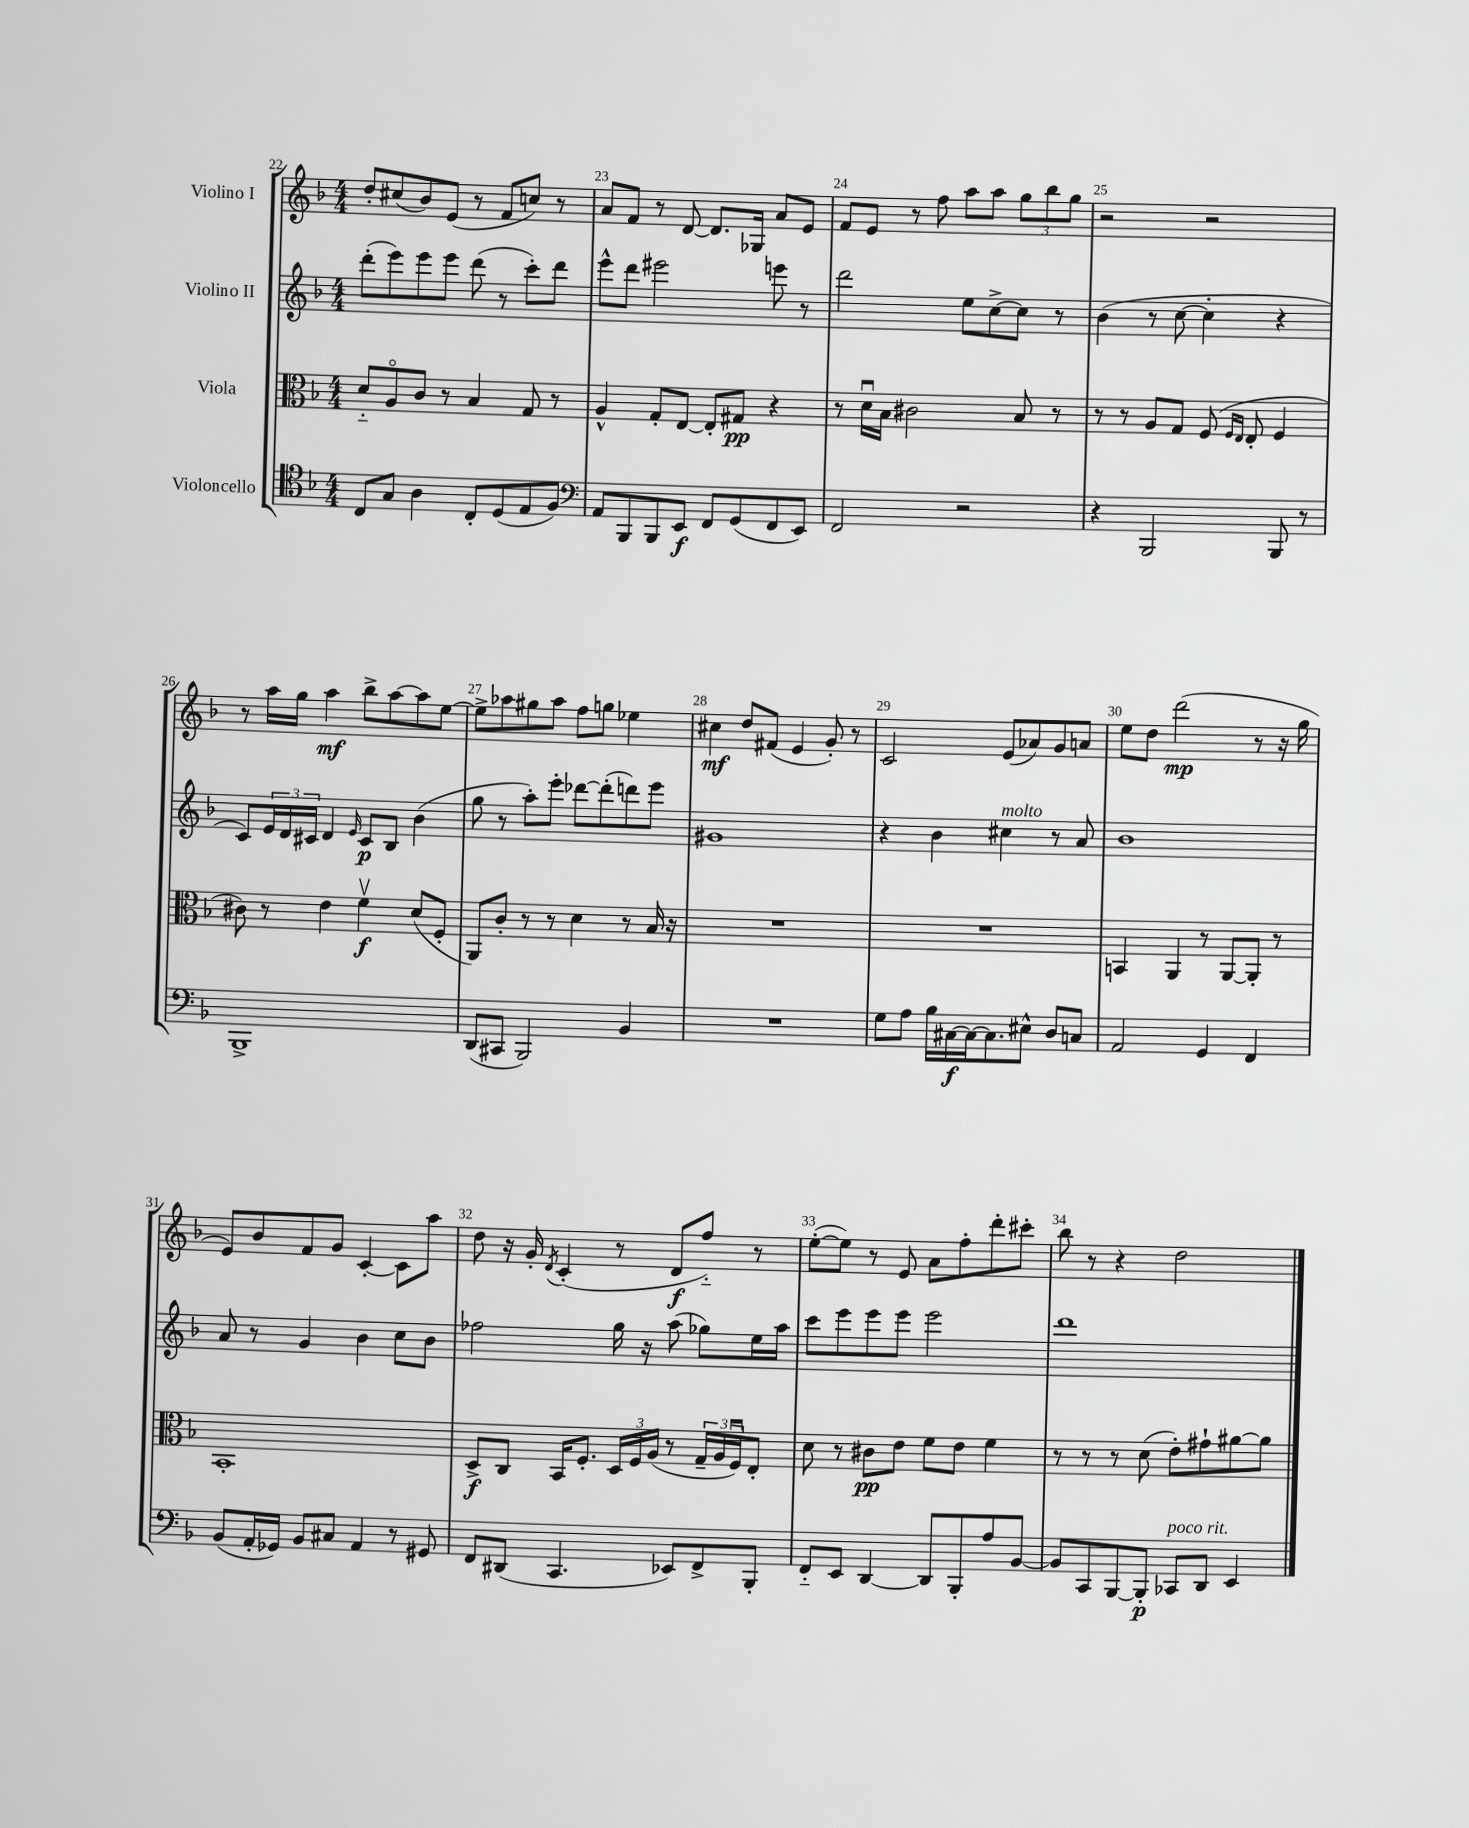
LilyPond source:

<<
\new StaffGroup <<
\new Staff = "s0" \with { instrumentName = "Violino I" } {
    \clef treble \key f \major \numericTimeSignature \time 4/4
    d''8-. cis''8( bes'8) e'8( r8 f'8 c''8) r8 |
    a'8 f'8 r8 d'8~ d'8. ges16 a'8 e'8 |
    f'8 e'8 r8 f''8 a''8 a''8 \tuplet 3/2 { g''8 bes''8 g''8 } |
    r2 r2 |
    r8 a''16 g''16 a''4\mf bes''8-> a''8~ a''8 e''8~ |
    e''8-> aes''8 gis''8 aes''8 f''8 g''8 ees''4 |
    cis''4\mf d''8 fis'8( e'4 g'8-.) r8 |
    c'2 e'8( aes'8) g'8 a'8 |
    e''8 d''8 d'''2\mp( r8 r16 g''16 |
    e'8) bes'8 f'8 g'8 c'4~-. c'8 a''8 |
    d''8 r16 g'16-. \acciaccatura { d'8 } c'4-.( r8 d'8\f f''8-_) r8 |
    e''8~-.( e''8) r8 e'8 a'8 f''8-. d'''8-. cis'''8-. |
    bes''8 r8 r4 d''2 \bar "|." |
}
\new Staff = "s1" \with { instrumentName = "Violino II" } {
    \clef treble \key f \major \numericTimeSignature \time 4/4
    d'''8-.( e'''8) e'''8 e'''8 d'''8( r8 c'''8-.) d'''8 |
    e'''8-^ d'''8 eis'''2 e'''8 r8 |
    d'''2 e''8 c''8~-> c''8 r8 |
    bes'4( r8 c''8~ c''4-. r4 |
    c'8) \tuplet 3/2 { e'16 d'16 cis'16 } d'4 \grace { e'16 } cis'8\p bes8 bes'4( |
    g''8 r8 a''8-.) e'''8-. des'''8~ des'''8-.( d'''8) e'''8 |
    gis'1 |
    r4 bes'4 cis''4^\markup { \italic "molto" } r8 a'8 |
    bes'1 |
    a'8 r8 g'4 bes'4 c''8 bes'8 |
    fes''2 g''16 r16 a''8( ges''8) e''16 a''16 |
    c'''8 e'''8 e'''8 e'''8 e'''2 |
    d'''1 \bar "|." |
}
\new Staff = "s2" \with { instrumentName = "Viola" } {
    \clef alto \key f \major \numericTimeSignature \time 4/4
    d'8-_ a8\flageolet c'8 r8 bes4 g8 r8 |
    a4-^ g8-. e8~ e8-. gis8\pp r4 |
    r8 d'16\downbow bes16 cis'2 bes8 r8 |
    r8 r8 a8 g8 f8( \grace { f16 e16 } e8-. f4 |
    cis'8) r8 e'4 f'4\upbow\f d'8( f8-. |
    a,8) c'8-. r8 r8 d'4 r8 bes16 r16 |
    R1 |
    R1 |
    b,4 a,4 r8 a,8~ a,8-. r8 |
    bes,1-. |
    d8->\f c8 bes,16 f8.-. \tuplet 3/2 { d16 f16 a16( } r8 \tuplet 3/2 { g16-- a16 f16\downbow) } e8-. |
    d'8 r8 cis'8\pp e'8 f'8 e'8 f'4 |
    r8 r8 r8 d'8( e'8-.) gis'8-! ais'8~ ais'8 \bar "|." |
}
\new Staff = "s3" \with { instrumentName = "Violoncello" } {
    \clef tenor \key f \major \numericTimeSignature \time 4/4
    c8 g8 a4 c8-. d8( e8 f8) |
    \clef bass a,8 bes,,8 bes,,8 e,8\f f,8 g,8( f,8 e,8) |
    f,2 r2 |
    r4 bes,,2 bes,,8 r8 |
    bes,,1-> |
    d,8( cis,8 bes,,2) bes,4 |
    R1 |
    g8 a8 bes16 cis16~\f cis16~ cis8. eis8-^ d8 c8 |
    a,2 g,4 f,4 |
    bes,8( a,16-. ges,16) bes,8 cis8 a,4 r8 gis,8 |
    f,8 dis,8( c,4. ees,8) f,8-> bes,,8-. |
    f,8-_ e,8 d,4~ d,8 bes,,8-. a8 bes,8~ |
    bes,8 c,8 bes,,8~ bes,,8-.\p ces,8^\markup { \italic "poco rit." } d,8 e,4 \bar "|." |
}
>>
>>
\layout { \context { \Score currentBarNumber = #22 \override BarNumber.break-visibility = ##(#f #t #t) barNumberVisibility = #all-bar-numbers-visible } }
